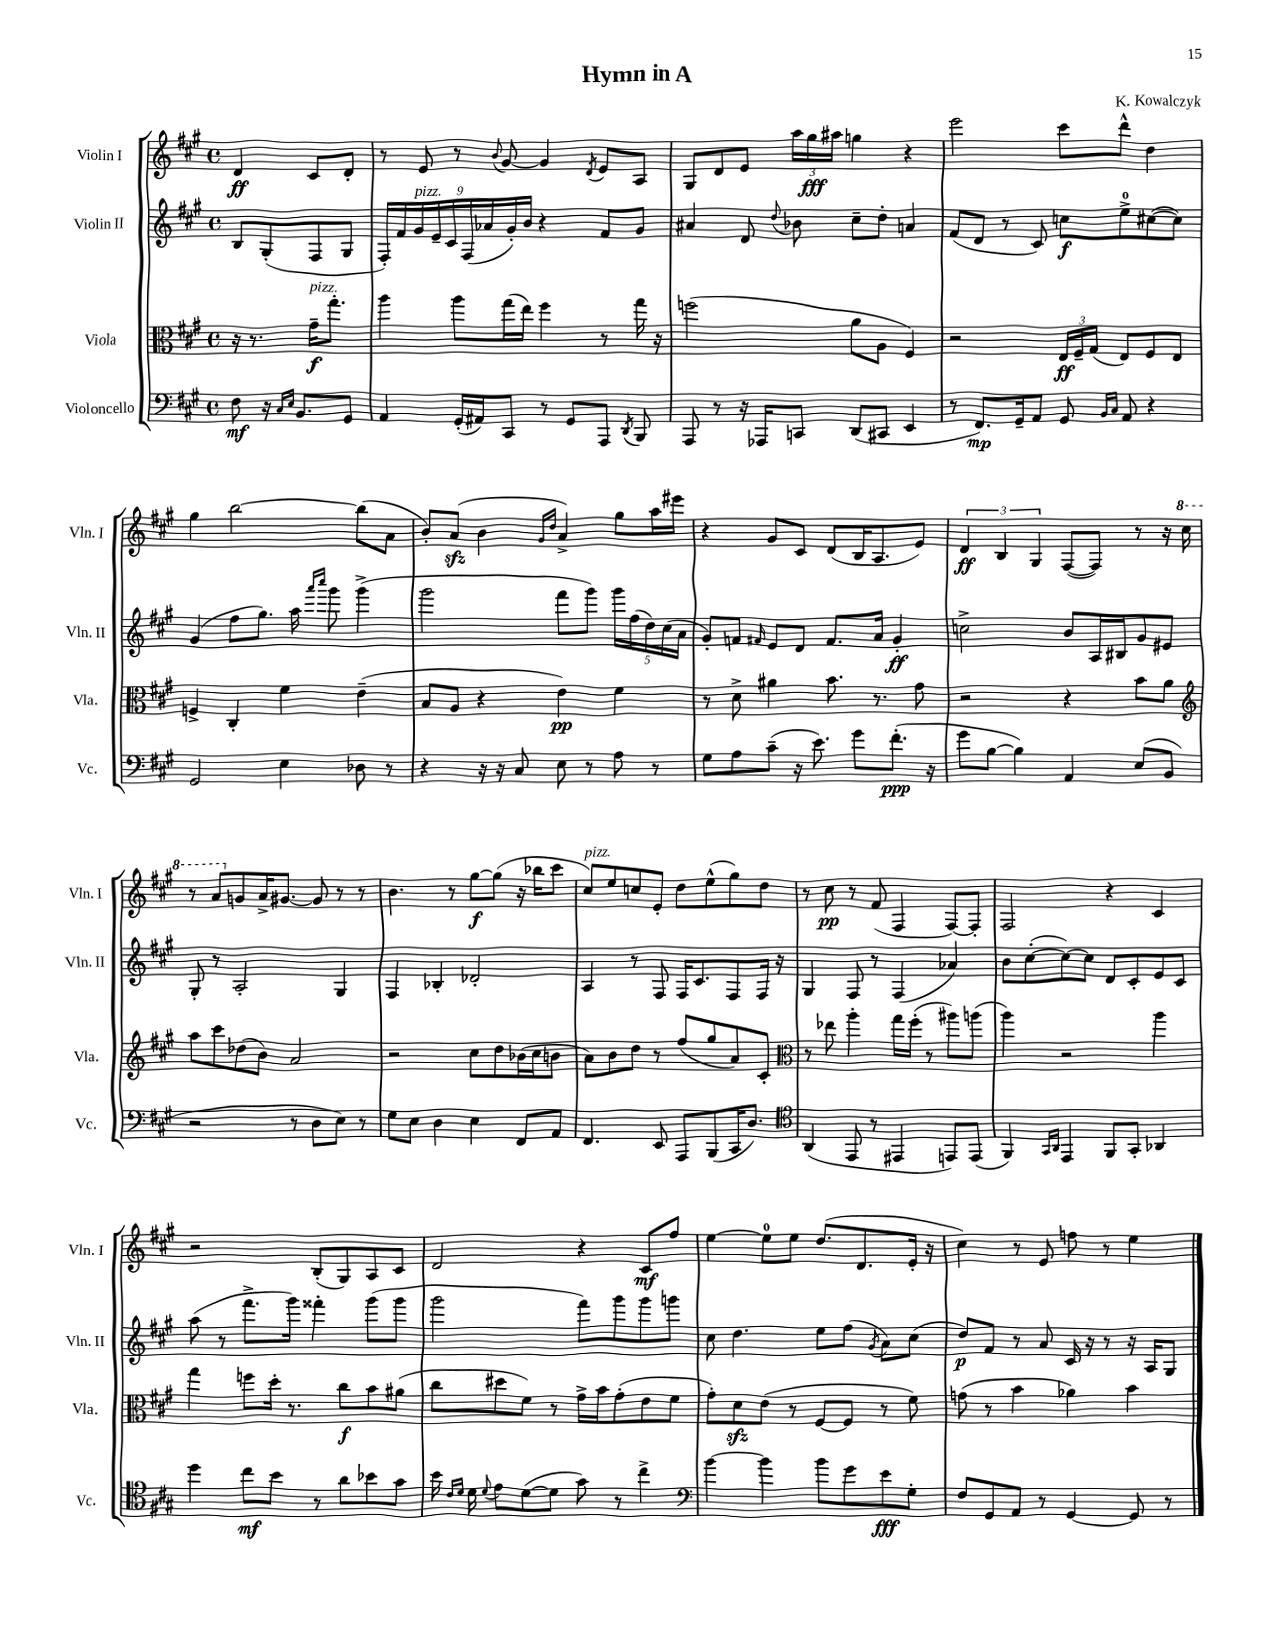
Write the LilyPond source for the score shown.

\header { title = "Hymn in A" composer = "K. Kowalczyk" }
<<
\new StaffGroup <<
\new Staff = "s0" \with { instrumentName = "Violin I" shortInstrumentName = "Vln. I" } {
    \clef treble \key a \major \defaultTimeSignature \time 4/4 \partial 2
    \autoBeamOff d'4\ff cis'8[ d'8]-. |
    r8 e'8 r8 \appoggiatura { b'8 } gis'8~ gis'4 \acciaccatura { d'8 } e'8[ a8] |
    gis8[ d'8 e'8] \tuplet 3/2 { a''16[ gis''16\fff ais''16] } g''4 r4 |
    e'''2 cis'''8[ d'''8]-^ d''4 |
    gis''4 b''2~ b''8[( a'8] |
    b'8[-.) a'8]\sfz( b'4 \grace { gis'16[ d''16] } a'4->) gis''8[ a''16 eis'''16] |
    r4 gis'8[ cis'8] d'8[( b16 a8. e'8]) |
    \tuplet 3/2 { d'4\ff b4 gis4 } fis8[~( fis8]) r8 r16 \ottava #1 cis'''16 |
    r8 a''8[ \ottava #0 g'8 a'16-> gis'8.]~ gis'8 r8 r8 |
    b'4. r8 gis''8[~\f gis''8]( r16 bes''16[ cis'''8] |
    cis''8[^\markup { \italic "pizz." }) e''8 c''8 e'8]-. d''8[ e''8-^( gis''8) d''8] |
    r8 cis''8\pp r8 fis'8( fis4 fis8[~) fis8]-. |
    fis2 r4 cis'4 |
    r2 b8[-.( gis8) a8 cis'8] |
    d'2 r4 cis'8[\mf fis''8] |
    e''4~ e''8[-0 e''8] d''8.[( d'8. e'16]-. r16 |
    cis''4) r8 e'8 f''8 r8 e''4 \bar "|." |
}
\new Staff = "s1" \with { instrumentName = "Violin II" shortInstrumentName = "Vln. II" } {
    \clef treble \key a \major \defaultTimeSignature \time 4/4 \partial 2
    \autoBeamOff b8[ gis8-.( fis8 gis8] |
    \tuplet 9/8 { fis16[-.) fis'16 gis'16^\markup { \italic "pizz." } e'16-- cis'16 fis16( aes'16 gis'16-.) b'16] } r4 fis'8[ gis'8] |
    ais'4 d'8 \appoggiatura { d''8 } bes'8 cis''8[-- d''8]-. a'4 |
    fis'8[( d'8] r8 cis'8) c''8[\f e''8-0-> cis''8~( cis''8]) |
    gis'4( fis''8[ gis''8.]) a''16 \grace { a'''16[ cis''''16] } gis'''8 gis'''4->( |
    gis'''2 fis'''8[ gis'''8]) \tuplet 5/4 { gis'''16[ fis''16( d''16) cis''16( a'16] } |
    gis'8[-.) f'8] \grace { fis'16 } e'8[ d'8] fis'8.[ a'16] gis'4-.\ff |
    c''2-> b'8[ a16 bis16 gis'8 eis'8] |
    gis8-. r8 a2-. gis4 |
    fis4 bes4-. des'2-. |
    a4 r8 fis8 fis16[ cis'8. fis8 fis16] r16 |
    gis4 fis8 r8 fis4( aes'4) |
    b'8[ cis''8~-.( cis''8~) cis''8] d'8[ cis'8-. e'8 cis'8] |
    a''8( r8 fis'''8.[-> gis'''16]) fisis'''4-. gis'''8[( gis'''8] |
    gis'''2 fis'''8[) gis'''8 gis'''8 g'''8] |
    cis''8 d''4. e''8[ fis''8]( \acciaccatura { gis'8 } a'8[) cis''8]( |
    d''8[\p) fis'8] r8 a'8 cis'16 r16 r8 r16 a16[ gis8] \bar "|." |
}
\new Staff = "s2" \with { instrumentName = "Viola" shortInstrumentName = "Vla." } {
    \clef alto \key a \major \defaultTimeSignature \time 4/4 \partial 2
    \autoBeamOff r16 r8. gis'16[--\f^\markup { \italic "pizz." } gis''8.]-. |
    a''4 a''8[ gis''16( e''16]) fis''4 r8 gis''16 r16 |
    f''2( a'8[ a8] fis4) |
    r2 \tuplet 3/2 { e16[\ff fis16-- gis16]( } e8[) fis8 e8] |
    f4-> cis4-. fis'4 e'4--( |
    b8[ a8] r4 e'4\pp) fis'4 |
    r8 d'8-> ais'4 b'8. r8. gis'8 |
    r2 r4 b'8[ a'8] |
    \clef treble a''8[ cis'''8 des''8( b'8]) a'2 |
    r2 cis''8[ d''8 bes'16( cis''16 b'8] |
    a'8[) b'8 d''8] r8 fis''8[( gis''8 a'8) cis'8]-. |
    \clef alto r8 ees''8 a''4-. gis''16[ fis''16]-.( r8 ais''8[) a''8]( |
    a''4) r2 a''4 |
    gis''4 f''8[ d''16]-. r8. cis''8[\f b'8 ais'8]( |
    cis''8[ dis''8 fis'8]) r8 gis'16[-> b'16 gis'8-.( e'8 fis'8] |
    gis'8[-.) d'8\sfz e'8]( r8 fis8[~ fis8] r8 fis'8) |
    g'8( r8 b'4 aes'4) b'4 \bar "|." |
}
\new Staff = "s3" \with { instrumentName = "Violoncello" shortInstrumentName = "Vc." } {
    \clef bass \key a \major \defaultTimeSignature \time 4/4 \partial 2
    \autoBeamOff fis8\mf r16 \grace { cis16[ e16] } b,8.[ gis,8] |
    a,4 gis,16[-.( ais,16) cis,8] r8 gis,8[ a,,8] \acciaccatura { d,8 } b,,8 |
    a,,8 r8 r16 aes,,16[ c,8] d,8[( cis,8] e,4 |
    r8 fis,8.[\mp) gis,16-- a,8] gis,8 \grace { b,16[ cis16] } a,8 r4 |
    gis,2 e4 des8 r8 |
    r4 r16 r16 cis8 e8 r8 a8 r8 |
    gis8[ a8 cis'8]--( r16 e'8.) gis'8[ fis'8.]-.\ppp( r16 |
    gis'8[ b8]~ b4) a,4 e8[( b,8] |
    r2 r8 d8[ e8]) r8 |
    gis8[ e8] d4 e4 fis,8[ a,8] |
    fis,4. e,8 a,,8[ b,,8( cis,16 d8.]) |
    \clef tenor a,4( e,8 r8 eis,4 e,8[) e,8]( |
    fis,4) \grace { gis,16[ a,16] } e,4 fis,8[ gis,8]-. aes,4 |
    d''4 cis''8[\mf b'8] r8 a'8[ bes'8 gis'8] |
    b'16 \grace { cis'16[ d'16] } d'16 \appoggiatura { d'8 } e'8[ d'8~( d'8] gis'8) r8 cis''4-> |
    \clef bass b'4~ b'4 b'8[ gis'8 e'8\fff gis8]-. |
    fis8[ gis,8 a,8] r8 gis,4~ gis,8 r8 \bar "|." |
}
>>
>>
\layout { \context { \Score \remove "Bar_number_engraver" } }
